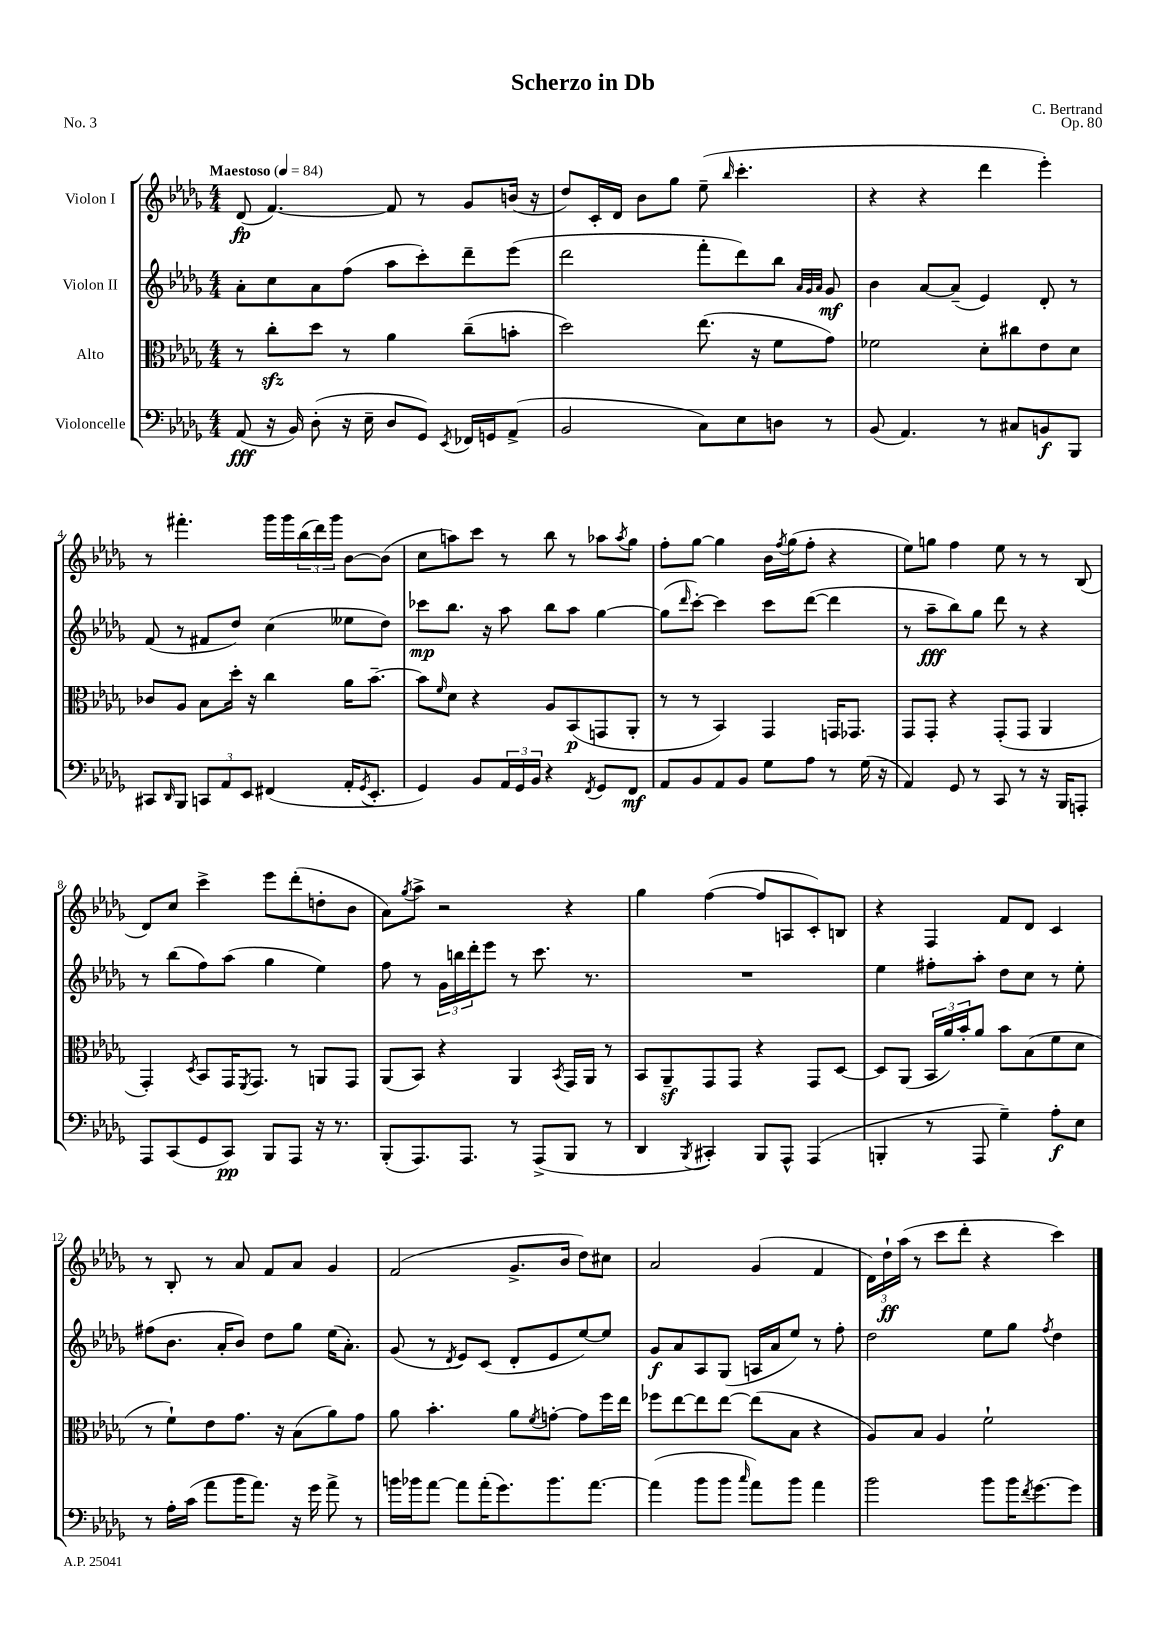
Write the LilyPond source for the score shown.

\header { title = "Scherzo in Db" composer = "C. Bertrand" opus = "Op. 80" piece = "No. 3" }
<<
\new StaffGroup <<
\new Staff = "s0" \with { instrumentName = "Violon I" } {
    \clef treble \key des \major \numericTimeSignature \time 4/4 \tempo "Maestoso" 4 = 84
    des'8\fp( f'4.~) f'8 r8 ges'8 b'16( r16 |
    des''8) c'16-. des'16 bes'8 ges''8 ees''8--( \grace { bes''16 } c'''4.-. |
    r4 r4 des'''4 ees'''4-.) |
    r8 fis'''4.-. ges'''16 ges'''16 \tuplet 3/2 { bes''16( des'''16) ges'''16 } bes'8~ bes'8( |
    c''8 a''8) c'''8 r8 bes''8 r8 aes''8 \acciaccatura { aes''8 } ges''8 |
    f''8-. ges''8~ ges''4 bes'16 \acciaccatura { f''8 } ges''16( f''8-. r4 |
    ees''8) g''8 f''4 ees''8 r8 r8 bes8( |
    des'8) c''8 c'''4-> ees'''8 des'''8-.( d''8-. bes'8 |
    aes'8) \acciaccatura { ges''8 } aes''8-> r2 r4 |
    ges''4 f''4~( f''8 a8 c'8-.) b8 |
    r4 f4 f'8 des'8 c'4 |
    r8 bes8-. r8 aes'8 f'8 aes'8 ges'4 |
    f'2( ges'8.-> bes'16 des''8) cis''8 |
    aes'2 ges'4( f'4 |
    \tuplet 3/2 { des'16) des''16-!\ff aes''16( } r8 c'''8 des'''8-. r4 c'''4) \bar "|." |
}
\new Staff = "s1" \with { instrumentName = "Violon II" } {
    \clef treble \key des \major \numericTimeSignature \time 4/4
    aes'8-. c''8 aes'8 f''8( aes''8 c'''8-.) des'''8-- ees'''8( |
    des'''2 f'''8-. des'''8) bes''8 \grace { aes'32 ges'32 aes'32 } ges'8\mf |
    bes'4 aes'8~ aes'8--( ees'4) des'8-. r8 |
    f'8( r8 fis'8 des''8) c''4( eeses''8 des''8) |
    ces'''8\mp bes''8. r16 aes''8 bes''8 aes''8 ges''4~ |
    ges''8( \grace { des'''16 } c'''8~-.) c'''4 c'''8 des'''8~( des'''4 |
    r8 aes''8--\fff bes''8) ges''8 des'''8 r8 r4 |
    r8 bes''8( f''8) aes''8( ges''4 ees''4) |
    f''8 r8 \tuplet 3/2 { ges'16 b''16 des'''16-. } ees'''8 r8 c'''8. r8. |
    R1 |
    ees''4 fis''8-. aes''8-. des''8 c''8 r8 ees''8-. |
    fis''8( bes'8. aes'16-. bes'8) des''8 ges''8 ees''16( aes'8.-.) |
    ges'8( r8 \acciaccatura { des'8 } ees'8) c'8( des'8-. ees'8 ees''8~) ees''8 |
    ges'8\f aes'8 aes8 ges8( a16 aes'16 ees''8) r8 f''8-. |
    des''2 ees''8 ges''8 \acciaccatura { f''8 } des''4 \bar "|." |
}
\new Staff = "s2" \with { instrumentName = "Alto" } {
    \clef alto \key des \major \numericTimeSignature \time 4/4
    r8 c''8-.\sfz des''8 r8 aes'4 c''8--( b'8-. |
    des''2) ees''8.( r16 f'8 ges'8) |
    fes'2 des'8-. cis''8 ees'8 des'8 |
    ces'8 aes8 bes8 des''16-. r16 c''4 aes'16 bes'8.~-- |
    bes'8 \grace { f'16 } des'8 r4 aes8 bes,8\p( g,8 aes,8-. |
    r8 r8 bes,4) ges,4 g,16 ges,8. |
    ges,8 ges,8-. r4 ges,8-.( ges,8 aes,4 |
    ges,4-.) \acciaccatura { des8 } bes,8 ges,16 \acciaccatura { f,8 } ges,8. r8 a,8 ges,8 |
    aes,8( bes,8) r4 aes,4 \acciaccatura { bes,8 } ges,16 aes,16 r8 |
    bes,8 aes,8--\sf ges,8 ges,8 r4 ges,8 des8~ |
    des8 aes,8( \tuplet 3/2 { bes,16 aes'16) bes'16-. } aes'8 bes'8 bes8( f'8 des'8 |
    r8 f'8-!) ees'8 ges'8. r16 bes8( aes'8) ges'8 |
    aes'8 bes'4.-. aes'8 \acciaccatura { f'8 } g'8~-. g'8 f''16 ees''16 |
    fes''8 ees''8~ ees''8 ees''8~ ees''8( bes8 r4 |
    aes8) bes8 aes4 f'2-! \bar "|." |
}
\new Staff = "s3" \with { instrumentName = "Violoncelle" } {
    \clef bass \key des \major \numericTimeSignature \time 4/4
    aes,8\fff( r16 bes,16) des8-.( r16 ees16-- des8 ges,8) \acciaccatura { ees,8 } fes,16 g,16 aes,8->( |
    bes,2 c8) ees8 d8 r8 |
    bes,8( aes,4.) r8 cis8 b,8\f bes,,8 |
    cis,8 \grace { des,16 } bes,,8 \tuplet 3/2 { c,8 aes,8 ees,8 } fis,4( aes,16-. \acciaccatura { ges,8 } ees,8.-. |
    ges,4) bes,8 \tuplet 3/2 { aes,16 ges,16 bes,16 } r4 \acciaccatura { f,8 } ges,8 f,8\mf |
    aes,8 bes,8 aes,8 bes,8 ges8 aes8 r8 ges16( r16 |
    aes,4) ges,8 r8 c,8 r8 r16 bes,,16 a,,8-. |
    aes,,8 c,8( ges,8 c,8\pp) bes,,8 aes,,8 r16 r8. |
    bes,,8-.( aes,,8.) aes,,8. r8 aes,,8->( bes,,8 r8 |
    des,4 \acciaccatura { bes,,8 } cis,4-.) bes,,8 aes,,8-^ aes,,4( |
    b,,4-. r8 aes,,8 ges4--) aes8-.\f ees8 |
    r8 aes16-. c'16( aes'8 bes'16 aes'8.) r16 ges'16 aes'8-> r8 |
    b'16 bes'16 aes'8~ aes'8 aes'16-.( ges'8.) bes'8. aes'8.~ |
    aes'4( bes'8 bes'8 \grace { c''16 } aes'8) bes'8 aes'4 |
    bes'2 bes'8 bes'16 \acciaccatura { f'8 } ges'8.~ ges'8 \bar "|." |
}
>>
>>
